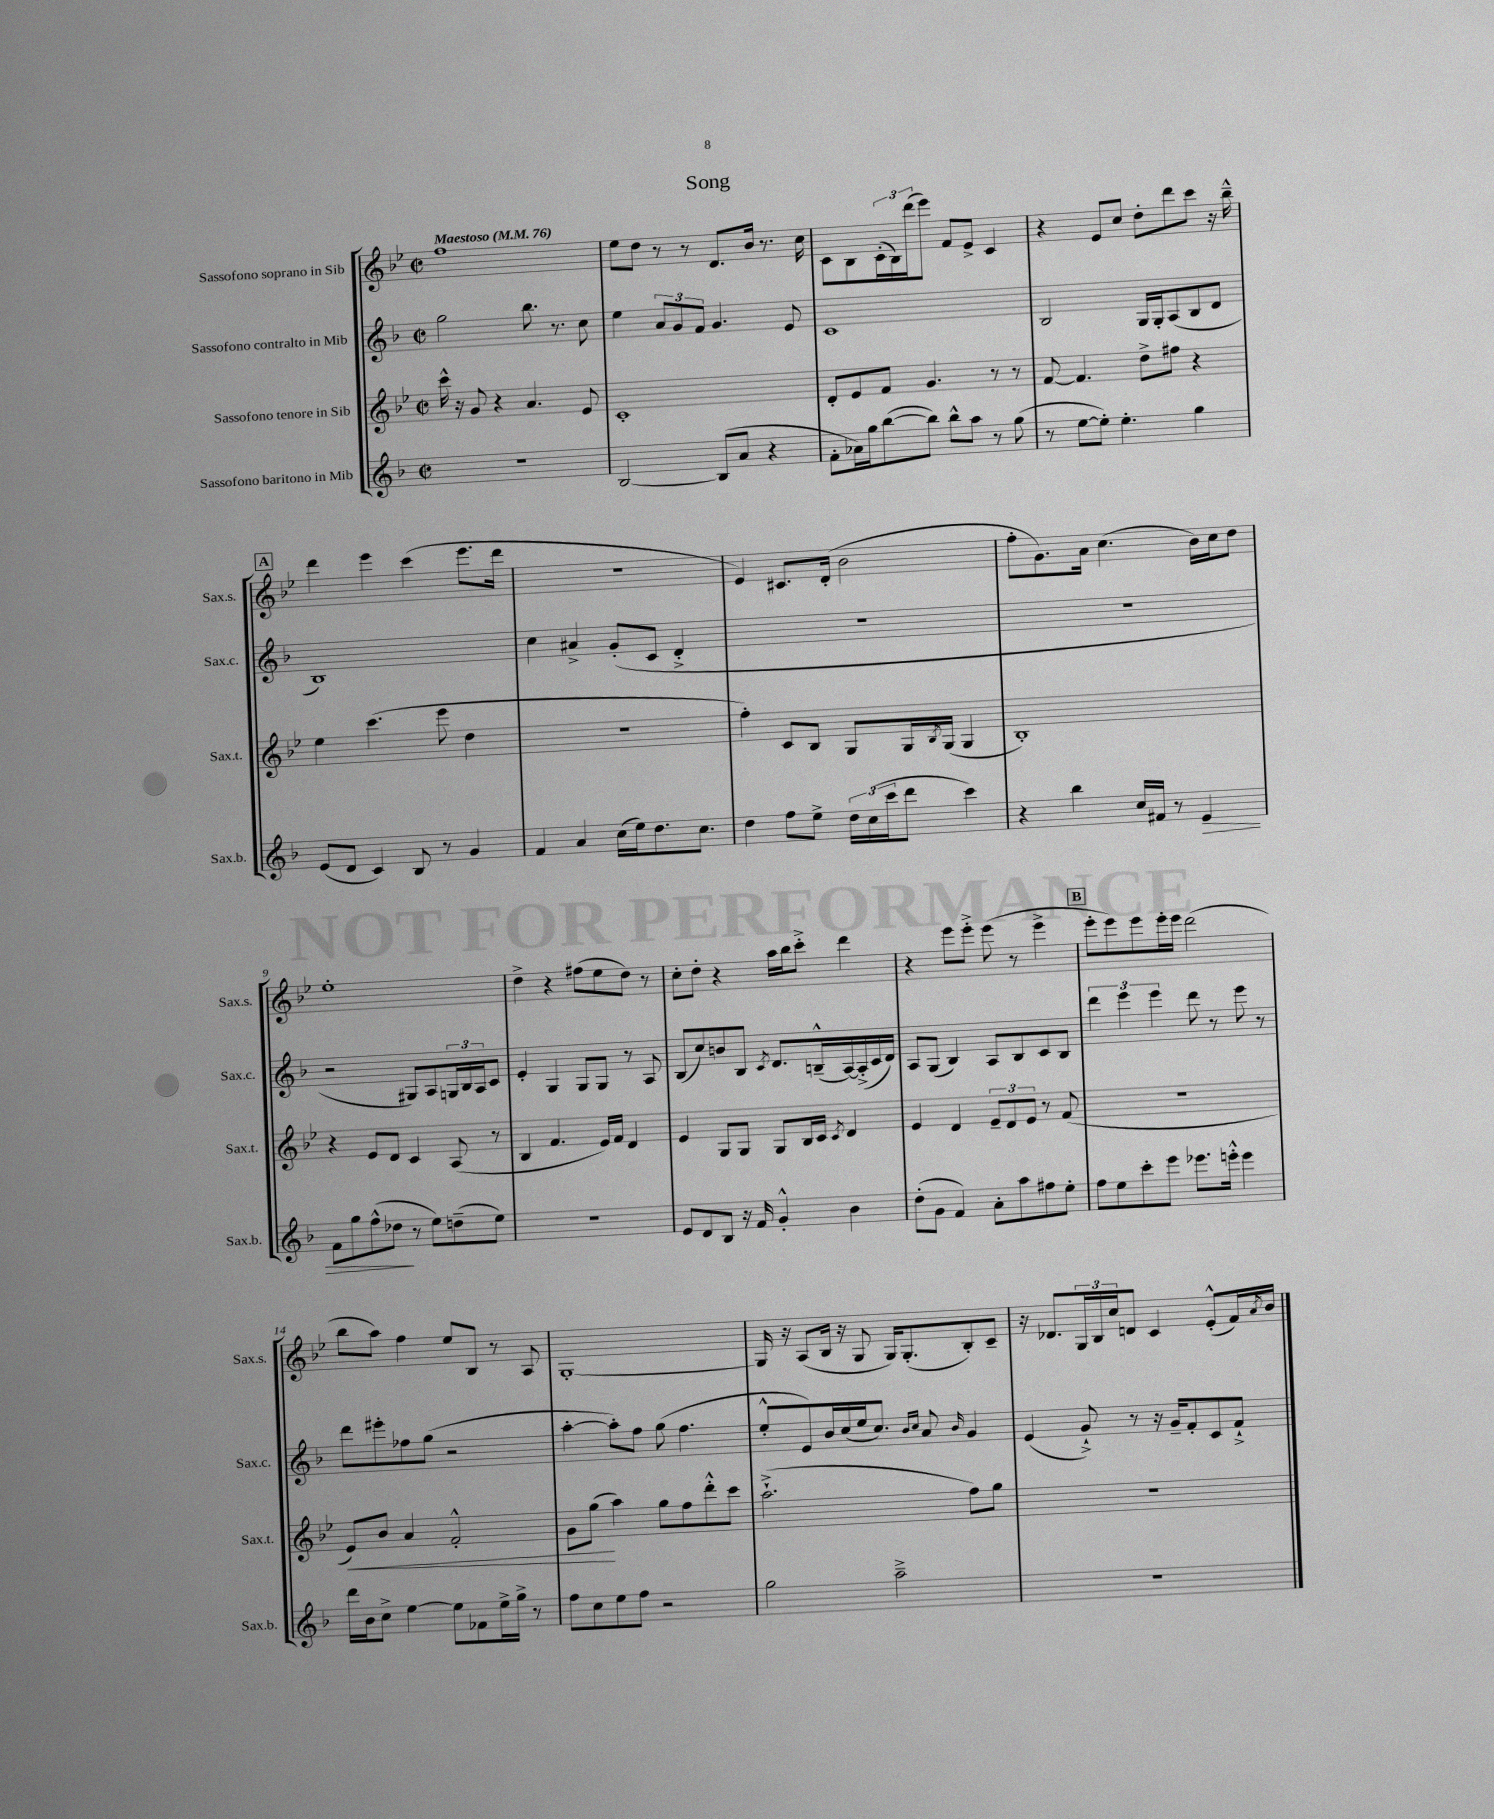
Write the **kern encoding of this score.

**kern	**kern	**kern	**kern
*staff4	*staff3	*staff2	*staff1
*clefG2	*clefG2	*clefG2	*clefG2
*k[b-]	*k[b-e-]	*k[b-]	*k[b-e-]
*M2/2	*M2/2	*M2/2	*M2/2
*met(c|)	*met(c|)	*met(c|)	*met(c|)
*MM76	*MM76	*MM76	*MM76
1r	16ccc^^	2gg	1ff
.	16r	.	.
.	8g	.	.
.	4r	.	.
.	4.a	8.bb-	.
.	.	8.r	.
.	8e-	8cc	.
=	=	=	=
[2B-	1c'	4ee	8ee-
.	.	.	8dd
.	.	12a	8r
.	.	12g	.
.	.	.	8r
.	.	12f	.
(8B-]	.	4.g	8.d
8a	.	.	.
.	.	.	16b-
4r	.	.	8.r
.	.	8e	.
.	.	.	16cc
=	=	=	=
8f'	8d'	1c	8c
16a-)	8e-	.	8B-
16gg	.	.	.
([8bb-	8f	.	(24c'
.	.	.	24B-)
.	.	.	(24ddd
8bb-])	4.g	.	8eee-)
8bb-^^	.	.	8f
8aa	.	.	8e-^
8r	8r	.	4c
(8gg	8r	.	.
=	=	=	=
8r	[8f	2B-	4r
[8ee	4.f]	.	.
8ee'])	.	.	8e-
4.ee'	.	.	8cc
.	8dd^	16G	8dd'
.	.	16G'	.
.	8ff#	(8A	8ddd
4gg	4r	8B-	8ccc
.	.	8d	16r
.	.	.	16bb-~^^
=	=	=	=
(8e	4ee-	1B-)	4ddd
8d	.	.	.
4c)	(4.ccc	.	4eee-
8B-	.	.	(4ccc
8r	8eee-	.	.
4g	4dd	.	8.eee-
.	.	.	16ddd
=	=	=	=
4f	1r	4cc	1r
4a	.	4a#^	.
(16cc	.	(8g'	.
16ee)	.	.	.
8.dd	.	8c	.
.	.	4d'^	.
8.cc	.	.	.
=	=	=	=
4dd	4ff')	1r	4e-)
8ff	8c	.	8.c#
8ee^	8B-	.	.
.	.	.	(16d'
24dd	8G	.	2b-
(24cc	.	.	.
24ccc	.	.	.
8ddd	16G	.	.
.	8qB-	.	.
.	(16G	.	.
4ccc)	4G	.	.
=	=	=	=
4r	1B-')	1r	8ff'
.	.	.	8.g)
4bb-	.	.	.
.	.	.	16a
.	.	.	(4.cc
16cc	.	.	.
16f#	.	.	.
8r	.	.	.
4e	.	.	16b-)
.	.	.	16cc
.	.	.	8dd
=	=	=	=
8f	4r	2r	1ee-'
8gg	.	.	.
(8ff^^	8e-	.	.
8dd-	8d	.	.
8r	4c	8G#)	.
8ee)	.	8A	.
(8dd~	(8A	24G	.
.	.	24B-	.
.	.	24A	.
8ee)	8r	8c	.
=	=	=	=
1r	4B-	4e'	4dd^
.	4.f	4G	4r
.	.	8G	(8ff#
.	16e-)	8G	8ee-
.	16f	.	.
.	4d	8r	8dd)
.	.	8A	8r
=	=	=	=
8e	4e-	(8B-	8cc'
8d	.	8cc)	8dd'
8B-	8G	8b	4r
16r	8G	8B-	.
16f	.	.	.
.	.	8qc	.
4g'^^	8G	8.d	16aa
.	.	.	16bb-
.	16B-	.	8ccc'^
.	16c	(16B~^^	.
.	8qc	.	.
4b-	4d	[16A)	4ddd
.	.	(16A'^]	.
.	.	16c	.
.	.	16d)	.
=	=	=	=
(8dd'	4e-	8A	4r
8g	.	(8G	.
4f)	4d	4B-)	8eee-
.	.	.	8eee-'^
8a'	12e-~	8A	(8eee-
.	12d	.	.
8aa	.	8B-	8r
.	12e-	.	.
8ff#	8r	8c	4eee-^
8ee'	(8f	8B-	.
=	=	=	=
8ff	1r	6ddd	8eee-'
8ee	.	.	8eee-)
.	.	6eee	.
8ccc'	.	.	8eee-
.	.	6eee	.
8eee	.	.	16eee-'
.	.	.	16eee-
8.eee-	.	8ddd	(2ddd
.	.	8r	.
16eee'^^	.	.	.
4eee	.	8eee	.
.	.	8r	.
=	=	=	=
16ddd	8e-)	8ddd	8bb-
16b-	.	.	.
8cc^	8b-	8eee#'	8aa)
[4ee	4a	8ff-	4ff
.	.	(8gg	.
8ee]	2f'^^	2r	8ee-
8f-	.	.	8B-
16ee^	.	.	8r
16gg^	.	.	.
8r	.	.	8A
=	=	=	=
8ff	8g	[4aa'	[1G'
8cc	(8gg	.	.
8ee	4aa)	8aa'])	.
8ff	.	8ff	.
2r	8gg	(8gg	.
.	8ff	4.ff	.
.	8ddd'^^	.	.
.	8ccc	.	.
=	=	=	=
2gg	(2.aa`^	8ee'^^	16G]
.	.	.	16r
.	.	8e)	(8A
.	.	16b-	16B-
.	.	(16cc	16r
.	.	16ee	8G
.	.	8.cc)	.
2aa~^	.	.	16G)
.	.	.	(8.G'
.	.	16qqb-	.
.	.	16qqcc	.
.	.	8a	.
.	.	16qqb-	.
.	8ff)	4g	8B-')
.	8gg	.	8c~
=	=	=	=
1r	1r	(4e	16r
.	.	.	8.d-
.	.	8g`^)	24G
.	.	.	24B-
.	.	.	24cc
.	.	8r	8d
.	.	16r	4c
.	.	16g~	.
.	.	8f'	.
.	.	8c	(8e-'^^
.	.	8f`^	16f)
.	.	.	8qa
.	.	.	16b-
==	==	==	==
*-	*-	*-	*-
